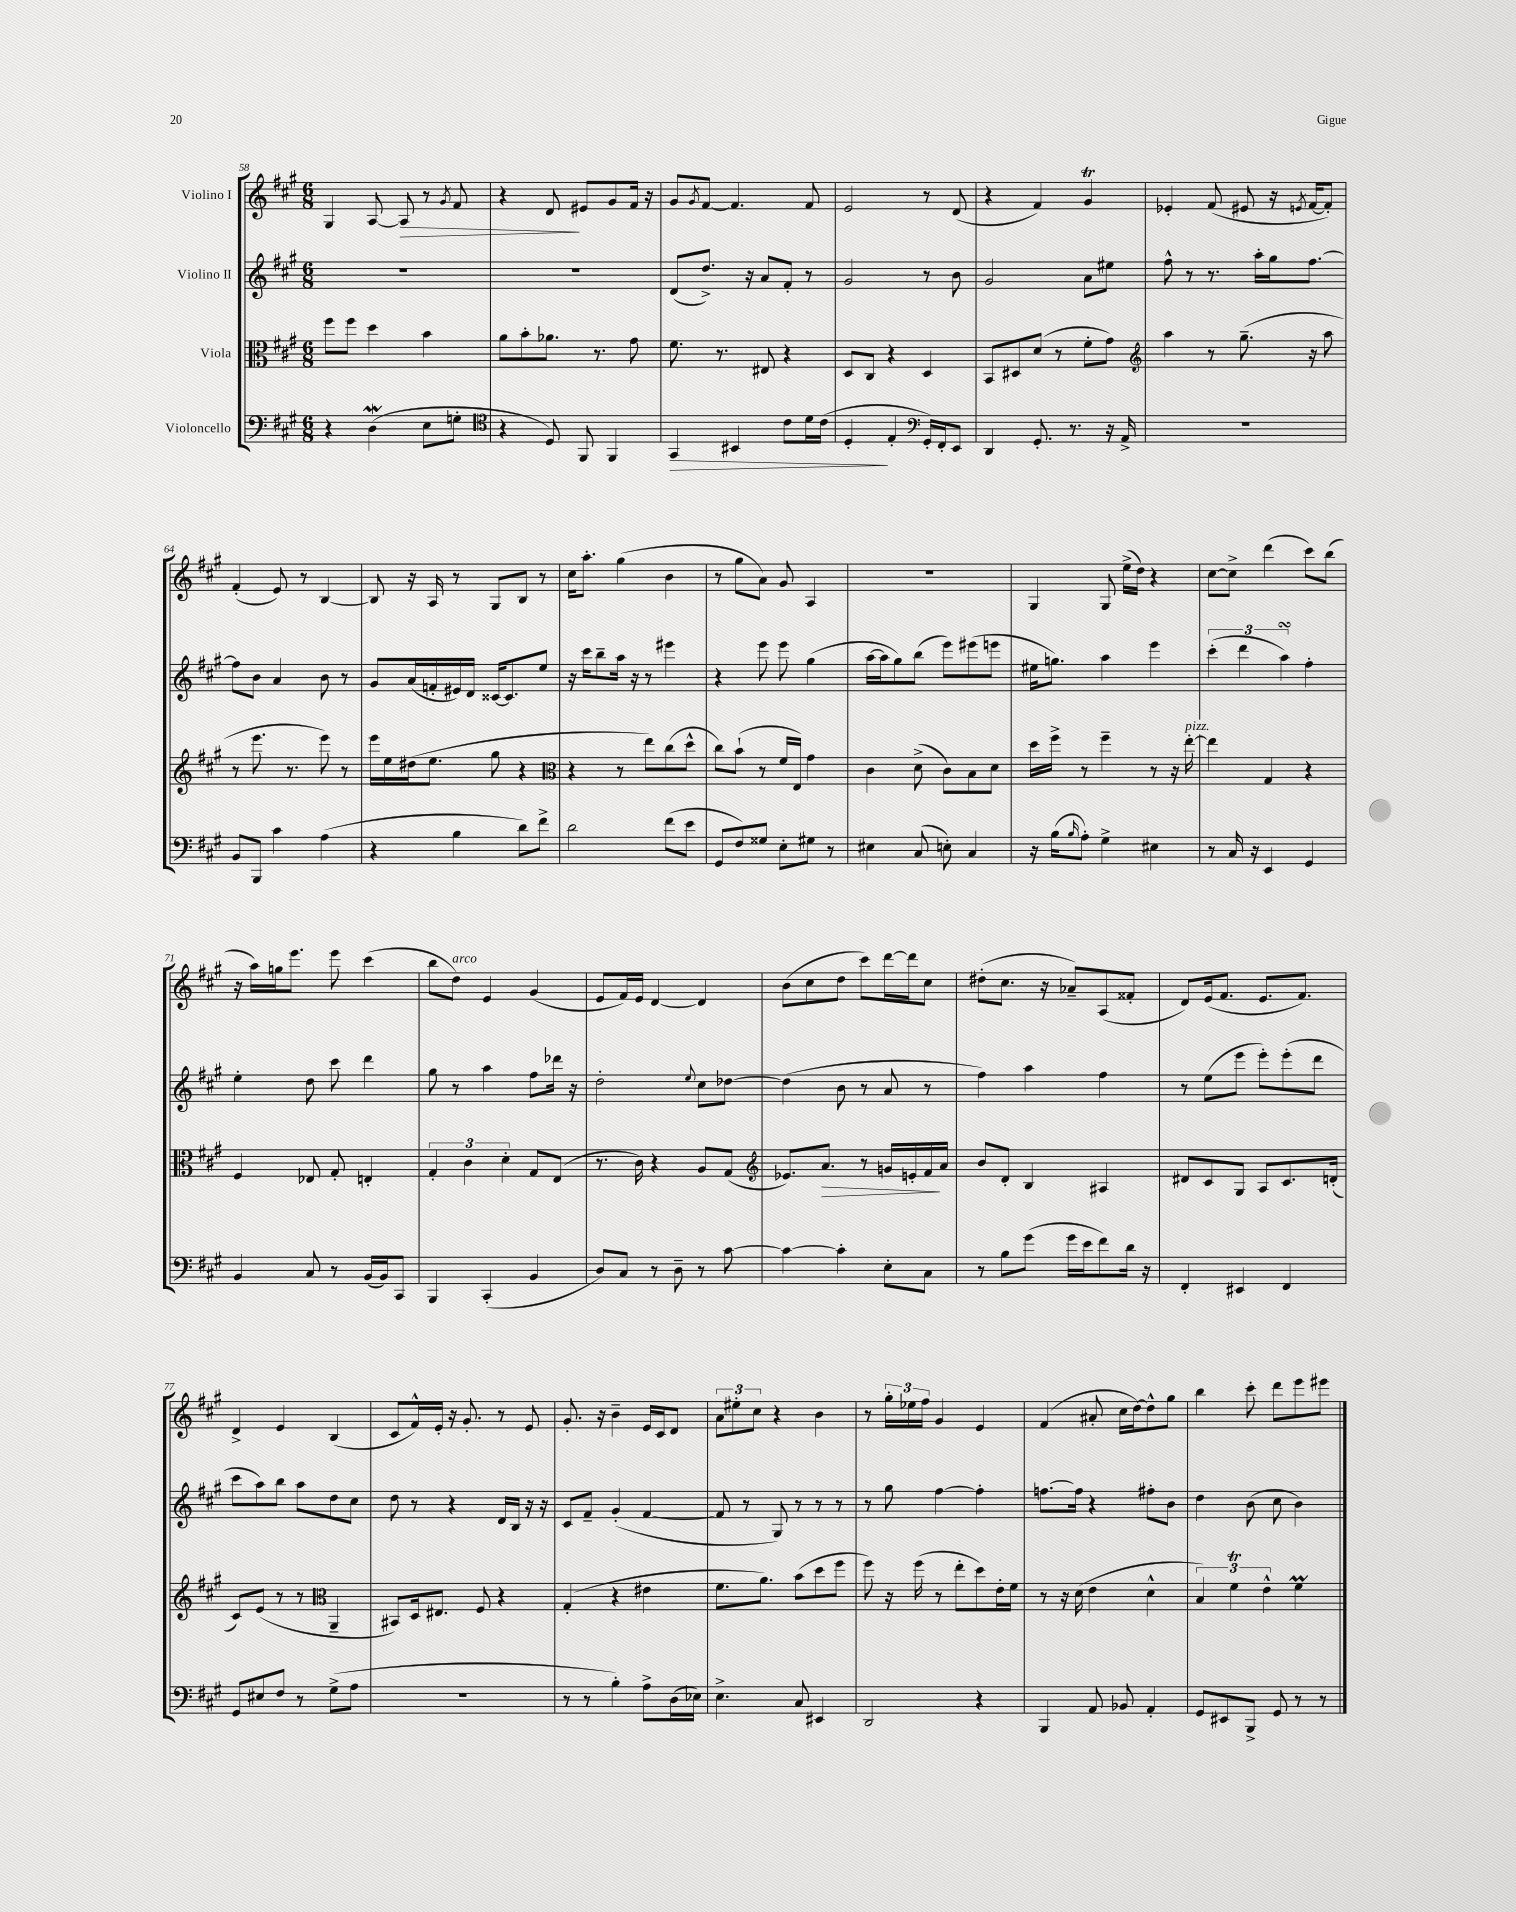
<<
\new StaffGroup <<
\new Staff = "s0" \with { instrumentName = "Violino I" } {
    \clef treble \key a \major \numericTimeSignature \time 6/8
    gis4 a8~ a8\> r8 \acciaccatura { gis'8 } fis'8 |
    r4 d'8\! eis'8 gis'8 fis'16 r16 |
    gis'8 \acciaccatura { gis'8 } fis'8~ fis'4. fis'8 |
    e'2 r8 d'8( |
    r4 fis'4) gis'4\trill |
    ees'4-. fis'8( eis'8 r16 \acciaccatura { e'8 } fis'16~ fis'8-.) |
    fis'4-.( e'8) r8 b4~ |
    b8 r16 a16 r8 gis8 b8 r8 |
    cis''16 a''8.-. gis''4( b'4 |
    r8 gis''8 a'8) gis'8 a4 |
    R2. |
    gis4 gis8 e''16->( d''16) r4 |
    cis''8~ cis''8-> d'''4( cis'''8) b''8( |
    r16 a''16) g''16 e'''8. e'''8 cis'''4( |
    b''8 d''8^\markup { \italic "arco" }) e'4 gis'4( |
    e'8 fis'16) e'16 d'4~ d'4 |
    b'8( cis''8 d''8 cis'''8) d'''16~ d'''16 cis''8 |
    dis''8-.( cis''8. r16 aes'8--) a8( fisis'8-. |
    d'8) e'16( fis'8. e'8. fis'8.) |
    d'4-> e'4 b4( |
    cis'8 fis'16-^) e'16-. r16 gis'8.-. r8 e'8 |
    gis'8.-. r16 b'4-- e'16 cis'16 d'8 |
    \tuplet 3/2 { a'8 eis''8-. cis''8 } r4 b'4 |
    r8 \tuplet 3/2 { gis''16-. ees''16 fis''16 } gis'4 e'4 |
    fis'4( ais'8-. cis''16 d''16~) d''8-^ gis''8 |
    b''4 cis'''8-. d'''8 e'''8 eis'''8 \bar "|." |
}
\new Staff = "s1" \with { instrumentName = "Violino II" } {
    \clef treble \key a \major \numericTimeSignature \time 6/8
    R2. |
    R2. |
    d'8( d''8.->) r16 a'8 fis'8-. r8 |
    gis'2 r8 b'8 |
    gis'2 a'8 eis''8 |
    fis''8-^ r8 r8. a''16-. gis''16 fis''8.~ |
    fis''8 b'8 a'4 b'8 r8 |
    gis'8 a'16( f'16-. eis'16) d'16 cisis'16~ cisis'8. e''8 |
    r16 cis'''16 b''8-- a''16 r16 r8 eis'''4 |
    r4 e'''8 e'''8 gis''4( |
    a''16~ a''16 gis''8) b''8( e'''8) eis'''8( e'''8 |
    eis''16 g''8.) a''4 e'''4 |
    \tuplet 3/2 { cis'''4-.( d'''4 a''4\turn) } fis''4-. |
    e''4-. d''8 cis'''8 d'''4 |
    gis''8 r8 a''4 fis''8 des'''16 r16 |
    d''2-. \appoggiatura { e''8 } cis''8 des''8~ |
    des''4( b'8 r8 a'8 r8 |
    fis''4) a''4 fis''4 |
    r8 e''8( e'''8 e'''8-.) e'''8-.( d'''8 |
    cis'''8 a''8) b''8 a''8 d''8 cis''8 |
    d''8 r8 r4 d'16 b16 r16 r16 |
    cis'8 fis'8-- gis'4-.( fis'4~ |
    fis'8 r8 gis8) r8 r8 r8 |
    r8 gis''8 fis''4~ fis''4-. |
    f''8.~ f''16 r4 fis''8-. b'8 |
    d''4 b'8( cis''8 b'4) \bar "|." |
}
\new Staff = "s2" \with { instrumentName = "Viola" } {
    \clef alto \key a \major \numericTimeSignature \time 6/8
    fis''8 fis''8 d''4 b'4 |
    a'8 b'8-. aes'8. r8. gis'8 |
    fis'8. r8. eis8 r4 |
    d8 cis8 r4 d4 |
    b,8 dis8 d'8( r8 fis'8-. gis'8) |
    \clef treble a''4 r8 gis''8.--( r16 a''8 |
    r8 e'''8. r8. e'''8) r8 |
    e'''16 e''16 dis''16( e''8. gis''8 r4 |
    \clef alto r4 r8 e''8) cis''8( d''8-^ |
    cis''8) b'8-!( r8 fis'16 e16) gis'4 |
    cis'4 d'8->( cis'8) b8 d'8 |
    d''16 fis''16-> r8 fis''4-- r8 r16 e''16~-.^\markup { \italic "pizz." } |
    e''4 gis4 r4 |
    fis4 ees8 gis8-. e4-. |
    \tuplet 3/2 { gis4-. cis'4 d'4-. } gis8 e8( |
    r8. cis'16) r4 a8 gis8( |
    \clef treble ees'8.) a'8.\> r8 g'16 e'16-. fis'16\! a'16 |
    b'8 d'8-. b4 ais4 |
    dis'8 cis'8 gis8 a8 cis'8. d'16-.( |
    cis'8) e'8( r8 r8 \clef alto a,4-- |
    bis,8) d16 eis8. fis8 r4 |
    gis4-.( r4 eis'4 |
    fis'8. a'8.) b'8( d''8 fis''8 |
    fis''8) r16 fis''16( r8 e''8-. d''8) e'16-. fis'16 |
    r8 r16 d'16( e'4 d'4-^ |
    \tuplet 3/2 { b4) fis'4\trill e'4-^ } fis'4\prall \bar "|." |
}
\new Staff = "s3" \with { instrumentName = "Violoncello" } {
    \clef bass \key a \major \numericTimeSignature \time 6/8
    r4 d4\mordent( e8 g8-. |
    \clef tenor r4 d8) fis,8 fis,4 |
    gis,4\> bis,4 cis'8 d'16 cis'16( |
    d4-.\! e4-. \clef bass gis,16-.) fis,16-. e,8 |
    d,4 gis,8.-. r8. r16 a,16-> |
    R2. |
    b,8 b,,8 cis'4 a4( |
    r4 b4 d'8) fis'8-> |
    d'2 fis'8( e'8 |
    gis,8 fis8) gisis8 e8-. gis8 r8 |
    eis4 cis8( e8-.) cis4 |
    r16 b16( \grace { b16 } a8-.) gis4-> eis4 |
    r8 cis16 r16 e,4 gis,4 |
    b,4 cis8 r8 b,16( b,16) cis,8 |
    b,,4 cis,4-.( b,4 |
    d8) cis8 r8 d8-- r8 cis'8~ |
    cis'4~ cis'4-. e8-. cis8 |
    r8 b8 gis'8( gis'16 e'16 fis'8) d'16 r16 |
    fis,4-. eis,4 fis,4 |
    gis,8 eis8 fis8 r8 gis8->( a8 |
    R2. |
    r8 r8 b4-.) a8-> d16( ees16) |
    e4.-> cis8 eis,4 |
    d,2 r4 |
    b,,4 a,8 bes,8 a,4-. |
    gis,8 eis,8 b,,8-> gis,8 r8 r8 \bar "|." |
}
>>
>>
\layout { \context { \Score currentBarNumber = #58 } }
